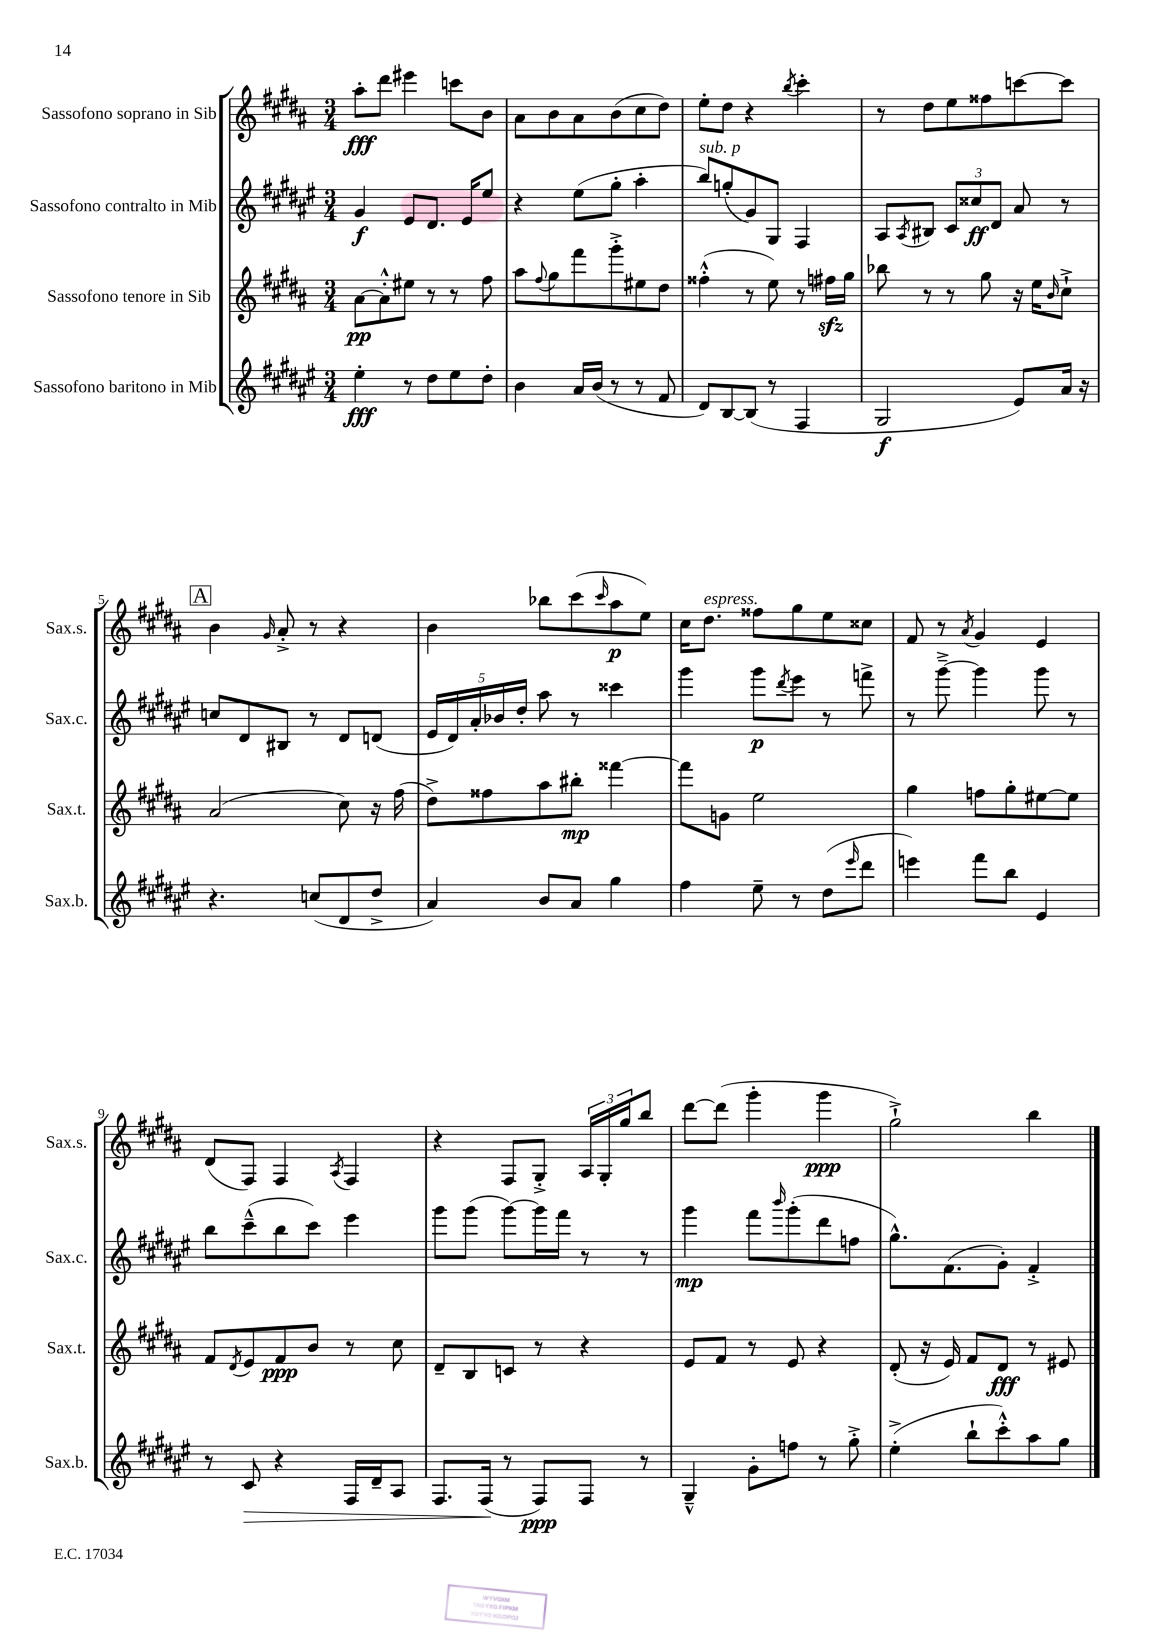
<<
\new StaffGroup <<
\new Staff = "s0" \with { instrumentName = "Sassofono soprano in Sib" shortInstrumentName = "Sax.s." } {
    \clef treble \key b \major \numericTimeSignature \time 3/4
    ais''8-.\fff dis'''8 eis'''4 c'''8 b'8 |
    ais'8 b'8 ais'8 b'8( cis''8 dis''8) |
    e''8-. dis''8 r4 \acciaccatura { b''8 } cis'''4-. |
    r8 dis''8 e''8 fisis''8 c'''8~ c'''8 |
    \mark \markup { \box "A" } b'4 \grace { gis'16 } ais'8-.-> r8 r4 |
    b'4 bes''8 cis'''8( \grace { cis'''16 } ais''8\p e''8) |
    cis''16 dis''8.^\markup { \italic "espress." } fisis''8 gis''8 e''8 cisis''8 |
    fis'8 r8 \acciaccatura { ais'8 } gis'4 e'4 |
    dis'8( fis8) fis4 \acciaccatura { ais8 } fis4 |
    r4 fis8 gis8-.-> \tuplet 3/2 { ais16 gis16-. gis''16 } b''8 |
    dis'''8~ dis'''8( gis'''4-. gis'''4\ppp |
    gis''2-!->) b''4 \bar "|." |
}
\new Staff = "s1" \with { instrumentName = "Sassofono contralto in Mib" shortInstrumentName = "Sax.c." } {
    \clef treble \key fis \major \numericTimeSignature \time 3/4
    gis'4\f eis'8 dis'8. eis'16 eis''8 |
    r4 eis''8( gis''8-. ais''4-. |
    b''8^\markup { \italic "sub. p" }) g''8-.( gis'8) gis8 fis4 |
    ais8 \acciaccatura { ais8 } bis8 \tuplet 3/2 { cis'8 cisis''8\ff dis'8 } ais'8 r8 |
    \mark \markup { \box "A" } c''8 dis'8 bis8 r8 dis'8 d'8( |
    \tuplet 5/4 { eis'16 dis'16) ais'16-. bes'16 dis''16-. } ais''8 r8 cisis'''4 |
    gis'''4 gis'''8\p \acciaccatura { dis'''8 } eis'''8 r8 f'''8-> |
    r8 gis'''8~---> gis'''4 gis'''8 r8 |
    b''8 cis'''8---^( b''8 cis'''8) eis'''4 |
    gis'''8 gis'''8( gis'''8~) gis'''16 fis'''16 r8 r8 |
    gis'''4\mp fis'''8 \grace { b'''16 } gis'''8-.( dis'''8 f''8 |
    gis''8.-^) fis'8.( gis'8-.) fis'4-.-> \bar "|." |
}
\new Staff = "s2" \with { instrumentName = "Sassofono tenore in Sib" shortInstrumentName = "Sax.t." } {
    \clef treble \key b \major \numericTimeSignature \time 3/4
    ais'8~\pp ais'8-.-^ eis''8 r8 r8 fis''8 |
    ais''8 \appoggiatura { fis''8 } gis''8 fis'''8 gis'''8-.-> eis''8 dis''8 |
    fisis''4-.-^( r8 e''8) r8 fis''16\sfz gis''16 |
    bes''8 r8 r8 gis''8 r16 e''16 \grace { b'16 } cis''8-!-> |
    \mark \markup { \box "A" } ais'2( cis''8) r16 fis''16( |
    dis''8->) fisis''8 ais''8 bis''8-.\mp fisis'''4~ |
    fisis'''8 g'8 e''2 |
    gis''4 f''8 gis''8-. eis''8~ eis''8 |
    fis'8 \acciaccatura { dis'8 } e'8 fis'8\ppp b'8 r8 cis''8 |
    dis'8-- b8 c'8 r8 r4 |
    e'8 fis'8 r8 e'8 r4 |
    dis'8-.( r16 e'16) fis'8 dis'8\fff r8 eis'8 \bar "|." |
}
\new Staff = "s3" \with { instrumentName = "Sassofono baritono in Mib" shortInstrumentName = "Sax.b." } {
    \clef treble \key fis \major \numericTimeSignature \time 3/4
    eis''4-.\fff r8 dis''8 eis''8 dis''8-. |
    b'4 ais'16 b'16( r8 r8 fis'8 |
    dis'8) b8~ b8( r8 fis4 |
    gis2\f eis'8) ais'16 r16 |
    \mark \markup { \box "A" } r4. c''8( dis'8 dis''8-> |
    ais'4) b'8 ais'8 gis''4 |
    fis''4 eis''8-- r8 dis''8( \grace { eis'''16 } dis'''8 |
    e'''4) fis'''8 b''8 eis'4 |
    r8 cis'8\> r4 fis16 dis'16-- ais8 |
    fis8. fis16\!( r8 fis8\ppp) fis8 r8 |
    gis4---^ gis'8-. f''8 r8 gis''8-.-> |
    eis''4-.->( b''8-! cis'''8-.-^) ais''8 gis''8 \bar "|." |
}
>>
>>
